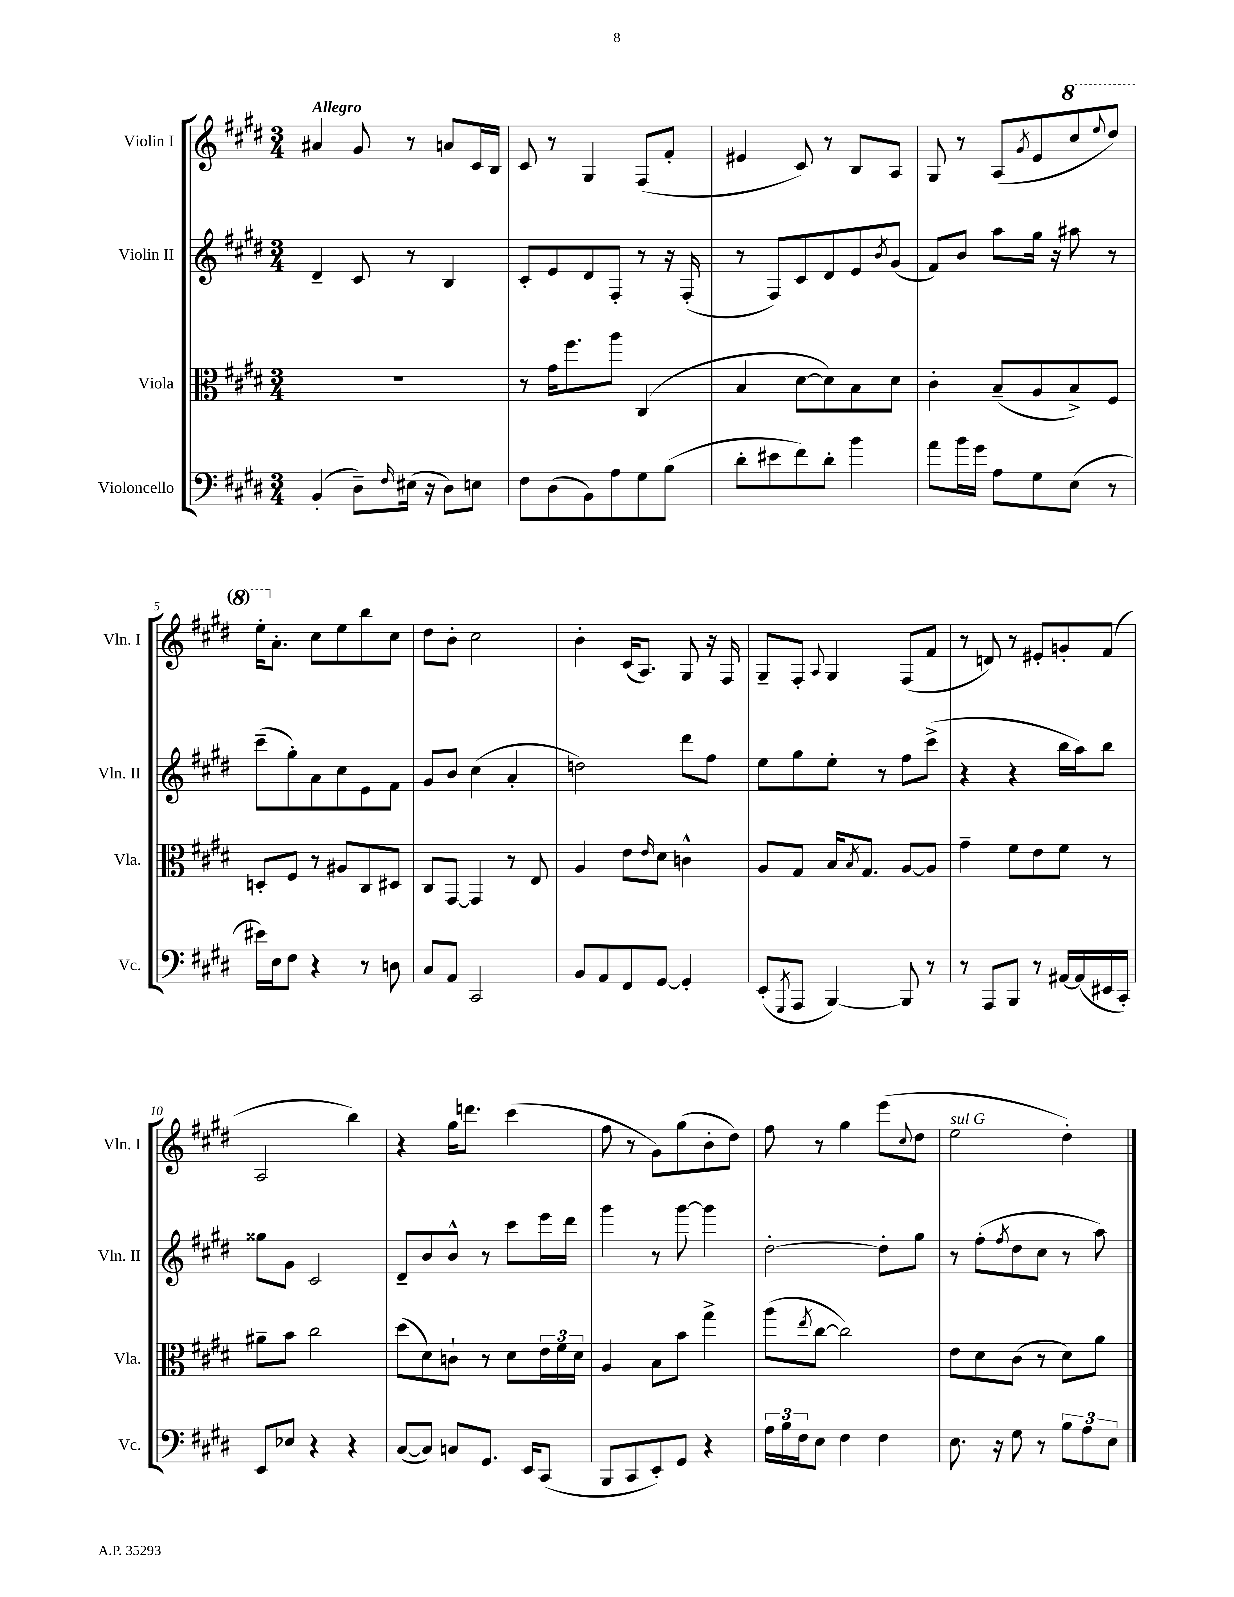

**kern	**kern	**kern	**kern
*staff4	*staff3	*staff2	*staff1
*clefF4	*clefC3	*clefG2	*clefG2
*k[f#c#g#d#]	*k[f#c#g#d#]	*k[f#c#g#d#]	*k[f#c#g#d#]
*M3/4	*M3/4	*M3/4	*M3/4
(4BB'	2.r	4d#~	4a#
8D#~)	.	8c#	8g#
16qqF#	.	.	.
(16E#	.	8r	8r
16r	.	.	.
8D#)	.	4B	8a
8E	.	.	16c#
.	.	.	16B
=	=	=	=
8F#	8r	8c#'	8c#
(8D#	16g#	8e	8r
.	8.ff#	.	.
8BB)	.	8d#	4G#
8A	8aa	8F#'	.
8G#	(4C#	8r	(8F#
(8B	.	16r	8f#'
.	.	(16F#'	.
=	=	=	=
8d#'	4B	8r	4e#
8e#	.	8F#)	.
8f#)	[8d#	8c#	8c#)
8d#'	8d#])	8d#	8r
4b	8B	8e	8B
.	.	8qb	.
.	8d#	(8g#	8A
=	=	=	=
8a	4c#'	8f#)	8G#
16b	.	8b	8r
16g#	.	.	.
8A	(8B~	8aa	(8A
.	.	.	8qg#
8G#	8A	16gg#	8e
.	.	16r	.
(8E	8B^)	8aa#	8ccc#
.	.	.	8qqeee
8r	8F#	8r	8ddd#)
=	=	=	=
16e#)	8D'	(8ccc#~	16eee'
16E	.	.	8.a'
8F#	8F#	8gg#')	.
4r	8r	8a	8cc#
.	8A#	8cc#	8ee
8r	8C#	8e	8bb
8D	8D#	8f#	8cc#
=	=	=	=
8C#	8C#	8g#	8dd#
8AA	[8GG#	8b	8b'
2CC#	4GG#]	(4cc#	2cc#
.	8r	4a'	.
.	8E	.	.
=	=	=	=
8BB	4A	2dd)	4b'
8AA	.	.	.
8FF#	8e	.	(16c#
.	.	.	8.A)
.	16qqe	.	.
[8GG#	8d#	.	.
4GG#']	4c^^	8ddd#	8G#
.	.	8ff#	16r
.	.	.	16F#
=	=	=	=
(8EE'	8A	8ee	8G#~
8qGGG#	.	.	.
8AAA	8G#	8gg#	8F#'
.	.	.	8qqA
[4BBB)	16B	8ee'	4G#
.	8qB	.	.
.	8.G#	.	.
.	.	8r	.
8BBB]	[8A	8ff#	(8F#
8r	8A]	(8ccc#^	8f#
=	=	=	=
8r	4g#~	4r	8r
8AAA	.	.	8d)
8BBB	8f#	4r	8r
8r	8e	.	8e#'
[16AA#	8f#	16bb	8g'
(16AA#]	.	16aa)	.
16EE#	8r	8bb	(8f#
16CC#')	.	.	.
=	=	=	=
8EE	8a#~	8gg##	2A
8E-	8b	8g#	.
4r	2cc#	2c#	.
4r	.	.	4bb)
=	=	=	=
([8C#	(8dd#	8d#~	4r
8C#])	8d#)	8b	.
8C	8c`	8b^^	16gg#
.	.	.	8.ddd
8.GG#	8r	8r	.
.	8d#	8ccc#	(4ccc#
16EE	.	.	.
(8CC#	24e	16eee	.
.	24f#	.	.
.	.	16ddd#	.
.	24d#	.	.
=	=	=	=
8BBB	4A	4ggg#	8ff#
8CC#	.	.	8r
8EE')	8B	8r	8g#)
8GG#	8b	[8ggg#	(8gg#
4r	4gg#^	4ggg#]	8b'
.	.	.	8dd#)
=	=	=	=
24A	(8aa	[2dd#'	8ff#
24B	.	.	.
24F#	.	.	.
.	8qee	.	.
8E	[8cc#	.	8r
4F#	2cc#])	.	4gg#
4F#	.	8dd#']	(8eee
.	.	.	8qqcc#
.	.	8gg#	8dd#
=	=	=	=
8.E	8e	8r	2ee
.	8d#	(8ff#'	.
16r	.	.	.
.	.	8qff#	.
8G#	(8c#	8dd#	.
8r	8r	8cc#	.
12B	8d#)	8r	4dd#')
12A	.	.	.
.	8a	8aa)	.
12E	.	.	.
==	==	==	==
*-	*-	*-	*-
